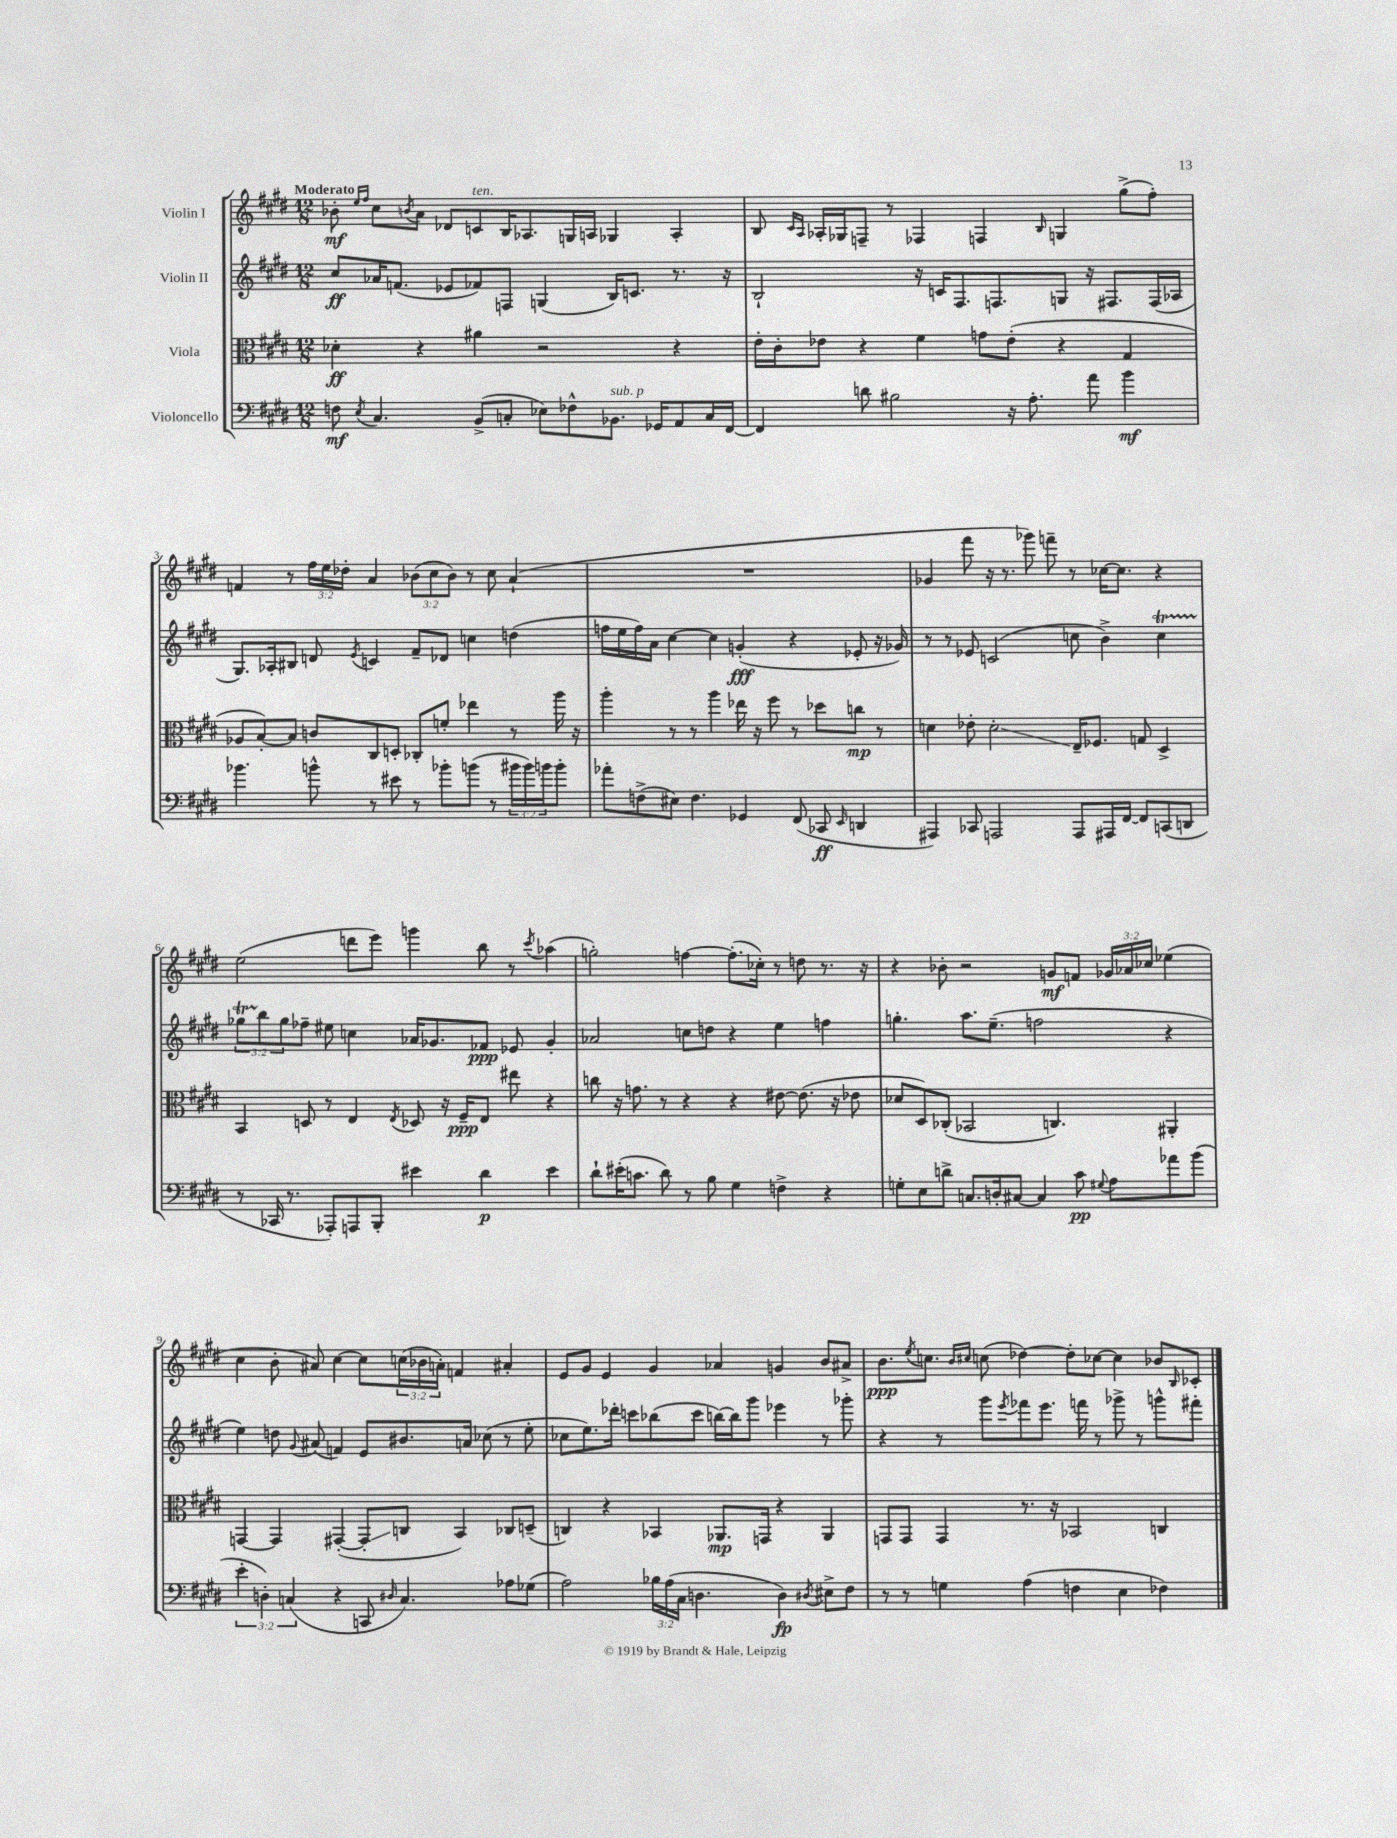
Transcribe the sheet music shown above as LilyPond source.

<<
\new StaffGroup <<
\new Staff = "s0" \with { instrumentName = "Violin I" } {
    \clef treble \key e \major \numericTimeSignature \time 12/8 \override Staff.TupletNumber.text = #tuplet-number::calc-fraction-text \tempo "Moderato"
    bes'8-.\mf \grace { e''16 fis''16 } cis''8 \acciaccatura { b'8 } a'8 des'8 c'8^\markup { \italic "ten." } b16 aes8. g16 a16 ges4 a4-. |
    b8 \grace { cis'16 a16 } aes16-. ges16 f8-- r8 fes4 f4 \grace { b16 } g4 gis''8->( fis''8-.) |
    f'4 r8 \tuplet 3/2 { fis''16 e''16 des''16-. } a'4 \tuplet 3/2 { bes'8( cis''8 bes'8) } r8 cis''8 a'4-!( |
    R1. |
    ges'4 fis'''8 r16 r8. ges'''8) f'''8-- r8 ces''16~ ces''8. r4 |
    e''2( d'''8 e'''8) g'''4 b''8 r8 \acciaccatura { cis'''8 } aes''4( |
    g''2-.) f''4~ f''8.-.( ces''16-.) r8 d''8 r8. r16 |
    r4 bes'8-. r2 g'8\mf f'8 \tuplet 3/2 { ges'16 aes'16 ces''16 } ees''4( |
    cis''4 b'8-. ais'8) cis''4~ cis''8 \tuplet 3/2 { c''16( bes'16 a'16-.) } f'4 ais'4-. |
    e'8 gis'8 e'4 gis'4 aes'4 g'4 b'8 ais'8-> |
    b'8.\ppp \acciaccatura { e''8 } c''8. \grace { b'16 cis''16 } c''8( des''4~) des''8-. ces''8~ ces''4 bes'8 \grace { b16 } ces'8-. \bar "|." |
}
\new Staff = "s1" \with { instrumentName = "Violin II" } {
    \clef treble \key e \major \numericTimeSignature \time 12/8 \override Staff.TupletNumber.text = #tuplet-number::calc-fraction-text
    cis''8\ff aes'16 f'8.( ees'8 fes'8) f8 g4( b16) c'8. r8. r16 |
    b2-! r16 c'16 fis8. f8. g8 r16 fis8. fis16( aes16 |
    gis8.) aes16-. bis8 d'8 \acciaccatura { e'8 } c'4 fis'8-- des'8 c''4 d''4( |
    f''16 e''16 f''16) a'16 cis''4~ cis''4 g'4-.\fff( r4 ees'8-. r16 ges'16) |
    r8 r8 ees'8 c'2( c''8 b'4->) c''4\startTrillSpan |
    \tuplet 3/2 { ges''8 b''8\stopTrillSpan ges''8 } fes''8-- eis''8 c''4 aes'16 ges'8. fes'8\ppp ees'8 ges'4-. |
    aes'2 c''8 d''8 r4 e''4 f''4 |
    g''4.-. a''8. e''8.--( f''2 r4 |
    e''4) d''8 \appoggiatura { gis'8 } ais'8( f'4) e'8 bis'8. a'16 ces''8( r8 e''8-. |
    ces''8 e''8.) des'''16-. c'''8 bes''8( c'''8 b''16~) b''16 gis'''8 ees'''4 r8 ges'''8-. |
    r4 r8 gis'''8 \acciaccatura { e'''8 } fes'''8 e'''8. f'''16 r8 ges'''8-> r8 g'''8-^ fis'''8-. \bar "|." |
}
\new Staff = "s2" \with { instrumentName = "Viola" } {
    \clef alto \key e \major \numericTimeSignature \time 12/8
    des'4-.\ff r4 ais'4 r2 r4 |
    e'16-. cis'16-. ees'8 r4 fis'4 g'8 ees'8-.( r4 gis4 |
    aes8 b8~-.) b8 c'8 cis8 d8-. ces8-. f'8-. ees''4 r8 a''16 r16 |
    a''4-. r8 r8 a''4 ees''16 r16 fis''8 r8 des''8 c''8\mp r8 |
    d'4 ees'8-. d'2-.\glissando e16-- fes8. g8 dis4-> |
    b,4 d8 r8 e4 \acciaccatura { e8 } des8 r16 fis16--\ppp e8 eis''8 r4 |
    c''8 r16 g'8. r8 r4 r4 eis'8~ eis'8.( r16 ees'8 |
    des'8 dis8) ces8-.( bes,2 c4.) ais,4-. |
    g,4~ g,4 gis,4~-.( gis,8-.\glissando c8 b,4) ces8 d8--( |
    c4) r4 bes,4 aes,8.\mp g,16 r4 aes,4 |
    g,8 g,8 g,4 r8. r16 bes,2 c4 \bar "|." |
}
\new Staff = "s3" \with { instrumentName = "Violoncello" } {
    \clef bass \key e \major \numericTimeSignature \time 12/8 \override Staff.TupletNumber.text = #tuplet-number::calc-fraction-text
    f8\mf \acciaccatura { e8 } cis4. b,8->( c8-. ees8) fes8-^ bes,8.^\markup { \italic "sub. p" } ges,16 a,8 c16 fis,16~ |
    fis,4 d'8 bis2 r16 a8.-. a'8 b'4\mf |
    bes'4. b'8-^ r8 eis'8 r8 bes'8-. b'8( r8 \tuplet 3/2 { bis'16 bis'16) b'16 } b'8-. |
    aes'8-. f8->( eis8) f4. ges,4 fis,8( ces,8\ff \grace { e,16 } d,4 |
    ais,,4) ces,8 a,,2 a,,8 ais,,16 fis,16~ fis,8 c,8( d,8 |
    r8 ces,16 r8. aes,,8-.) a,,8 b,,8-. eis'4 dis'4\p eis'4 |
    dis'8-! eis'16-.( c'8. dis'8) r8 b8 gis4 f4-> r4 |
    g8-. e8 d'8-> c8. d16-. cis8~ cis4 cis'8\pp \appoggiatura { gis8 } a8 aes'8 b'8( |
    \tuplet 3/2 { e'4-. d4-.) c4( } r4 c,8 \grace { dis16 } c4.) aes8 ges8( |
    a2) \tuplet 3/2 { bes16 a16( cis16 } d4. d4\fp) \acciaccatura { dis8 } eis8-> fis8 |
    r8 r8 g4 a4( f4 e4 fes4) \bar "|." |
}
>>
>>
